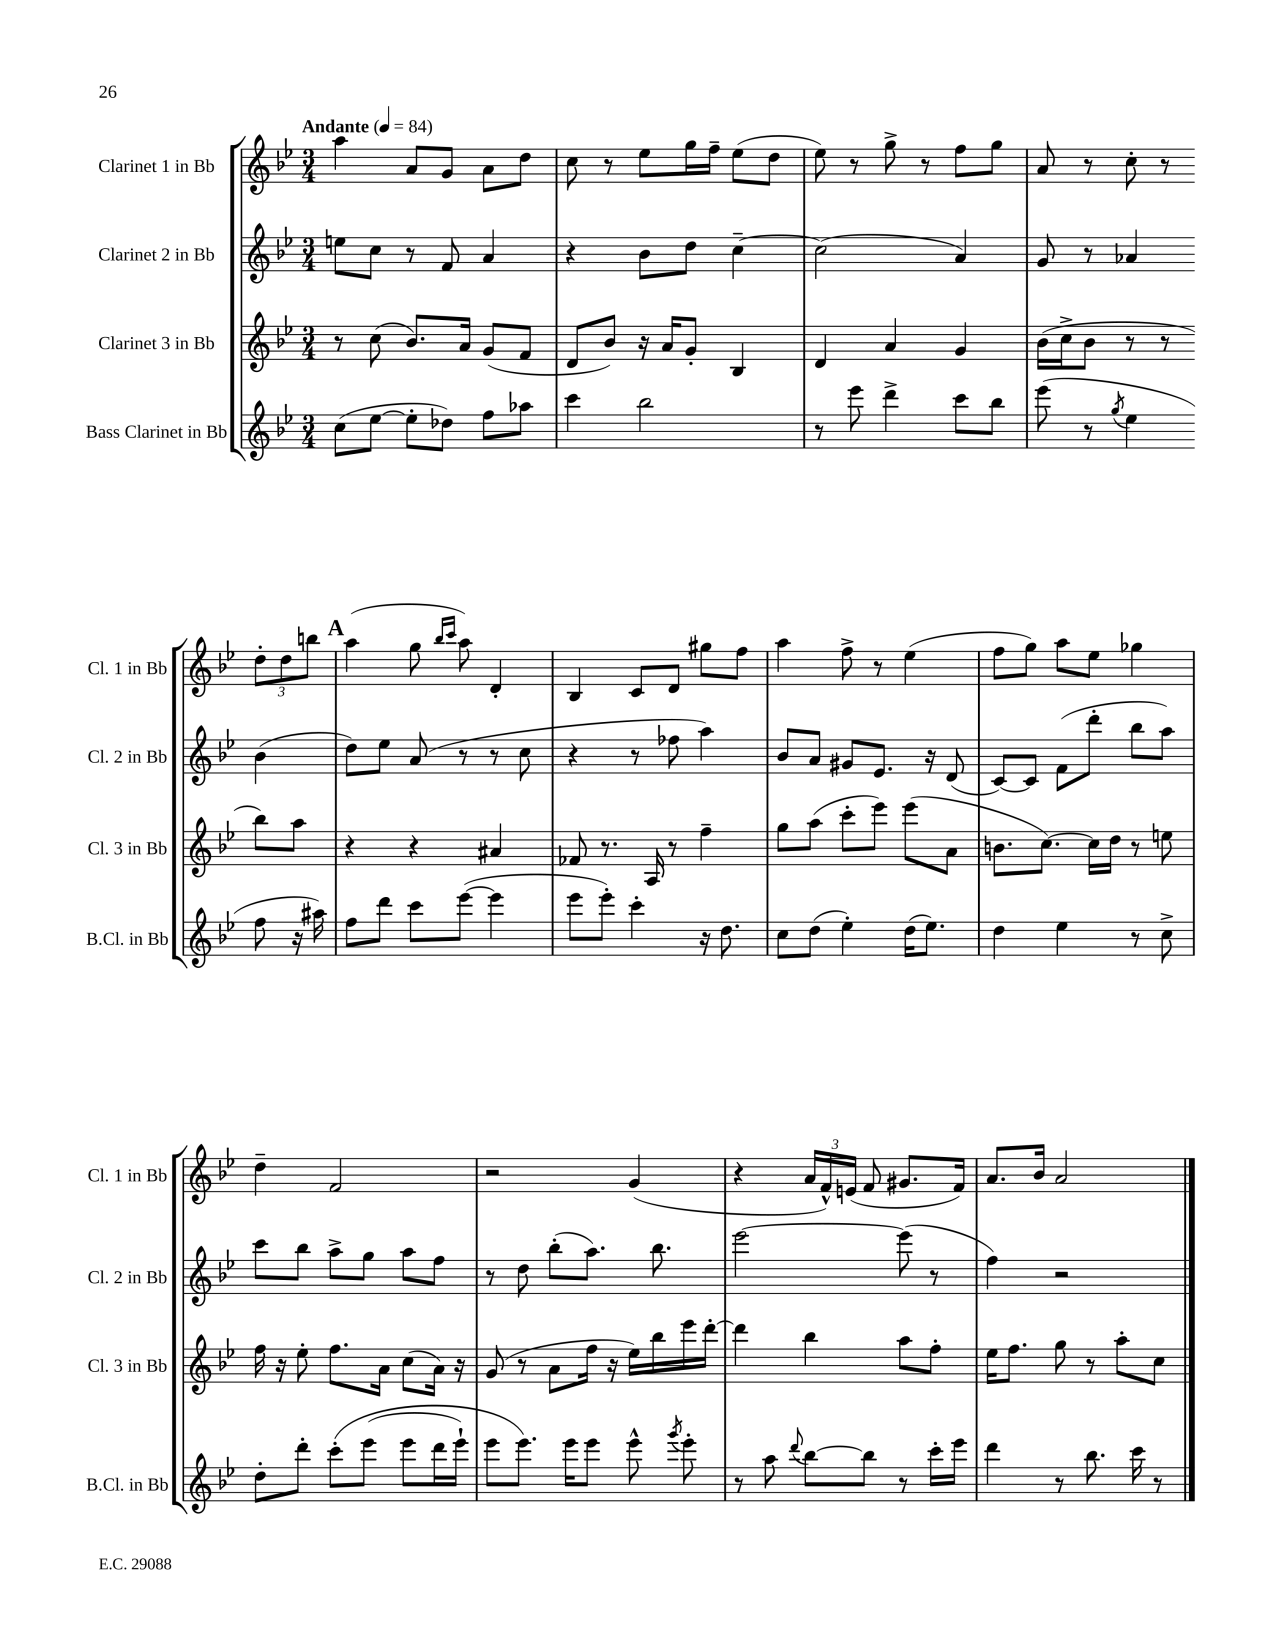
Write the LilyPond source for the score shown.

<<
\new StaffGroup <<
\new Staff = "s0" \with { instrumentName = "Clarinet 1 in Bb" shortInstrumentName = "Cl. 1 in Bb" } {
    \clef treble \key bes \major \numericTimeSignature \time 3/4 \tempo "Andante" 4 = 84
    \autoBeamOff a''4 a'8[ g'8] a'8[ d''8] |
    c''8 r8 ees''8[ g''16 f''16]-- ees''8[( d''8] |
    ees''8) r8 g''8-> r8 f''8[ g''8] |
    a'8 r8 c''8-. r8 \tuplet 3/2 { d''8[-. d''8 b''8] } |
    \mark \markup { \bold "A" } a''4( g''8 \grace { bes''16[ c'''16] } a''8) d'4-. |
    bes4 c'8[ d'8] gis''8[ f''8] |
    a''4 f''8-> r8 ees''4( |
    f''8[ g''8]) a''8[ ees''8] ges''4 |
    d''4-- f'2 |
    r2 g'4( |
    r4 \tuplet 3/2 { a'16[ f'16-^) e'16]( } f'8 gis'8.[ f'16]) |
    a'8.[ bes'16] a'2 \bar "|." |
}
\new Staff = "s1" \with { instrumentName = "Clarinet 2 in Bb" shortInstrumentName = "Cl. 2 in Bb" } {
    \clef treble \key bes \major \numericTimeSignature \time 3/4
    \autoBeamOff e''8[ c''8] r8 f'8 a'4 |
    r4 bes'8[ d''8] c''4~-- |
    c''2( a'4) |
    g'8 r8 aes'4 bes'4( |
    \mark \markup { \bold "A" } d''8[) ees''8] a'8( r8 r8 c''8 |
    r4 r8 fes''8 a''4) |
    bes'8[ a'8] gis'8[ ees'8.] r16 d'8( |
    c'8[~) c'8] f'8[( d'''8]-. bes''8[ a''8]) |
    c'''8[ bes''8] a''8[-> g''8] a''8[ f''8] |
    r8 d''8 bes''8[-.( a''8.]) bes''8. |
    ees'''2~ ees'''8( r8 |
    f''4) r2 \bar "|." |
}
\new Staff = "s2" \with { instrumentName = "Clarinet 3 in Bb" shortInstrumentName = "Cl. 3 in Bb" } {
    \clef treble \key bes \major \numericTimeSignature \time 3/4
    \autoBeamOff r8 c''8( bes'8.[) a'16] g'8[( f'8] |
    d'8[ bes'8]) r16 a'16[ g'8]-. bes4 |
    d'4 a'4 g'4 |
    bes'16[( c''16-> bes'8] r8 r8 bes''8[) a''8] |
    \mark \markup { \bold "A" } r4 r4 ais'4 |
    fes'8 r8. a16 r8 f''4-- |
    g''8[ a''8]( c'''8[-. ees'''8]) ees'''8[( a'8] |
    b'8.[ c''8.]~) c''16[ d''16] r8 e''8 |
    f''16 r16 ees''8-. f''8.[ a'16] c''8[( a'16]) r16 |
    g'8( r8 a'8[ f''16] r16 ees''16[) bes''16 ees'''16 d'''16]~-. |
    d'''4 bes''4 a''8[ f''8]-. |
    ees''16[ f''8.] g''8 r8 a''8[-. c''8] \bar "|." |
}
\new Staff = "s3" \with { instrumentName = "Bass Clarinet in Bb" shortInstrumentName = "B.Cl. in Bb" } {
    \clef treble \key bes \major \numericTimeSignature \time 3/4
    \autoBeamOff c''8[( ees''8]~ ees''8[-. des''8]) f''8[ aes''8] |
    c'''4 bes''2 |
    r8 ees'''8 d'''4-> c'''8[ bes''8] |
    ees'''8( r8 \acciaccatura { g''8 } ees''4 f''8 r16 ais''16) |
    \mark \markup { \bold "A" } f''8[ d'''8] c'''8[ ees'''8]~( ees'''4 |
    ees'''8[ ees'''8]-.) c'''4-. r16 d''8. |
    c''8[ d''8]( ees''4-.) d''16[( ees''8.]) |
    d''4 ees''4 r8 c''8-> |
    d''8[-. d'''8]-. c'''8[-.\( ees'''8]( ees'''8[ d'''16 ees'''16]-!) |
    ees'''8[ ees'''8.]\) ees'''16[ ees'''8] ees'''8-^ \acciaccatura { g'''8 } ees'''8-. |
    r8 a''8 \appoggiatura { d'''8 } bes''8[~ bes''8] r8 c'''16[-. ees'''16] |
    d'''4 r8 bes''8. c'''16 r8 \bar "|." |
}
>>
>>
\layout { \context { \Score \remove "Bar_number_engraver" } }
